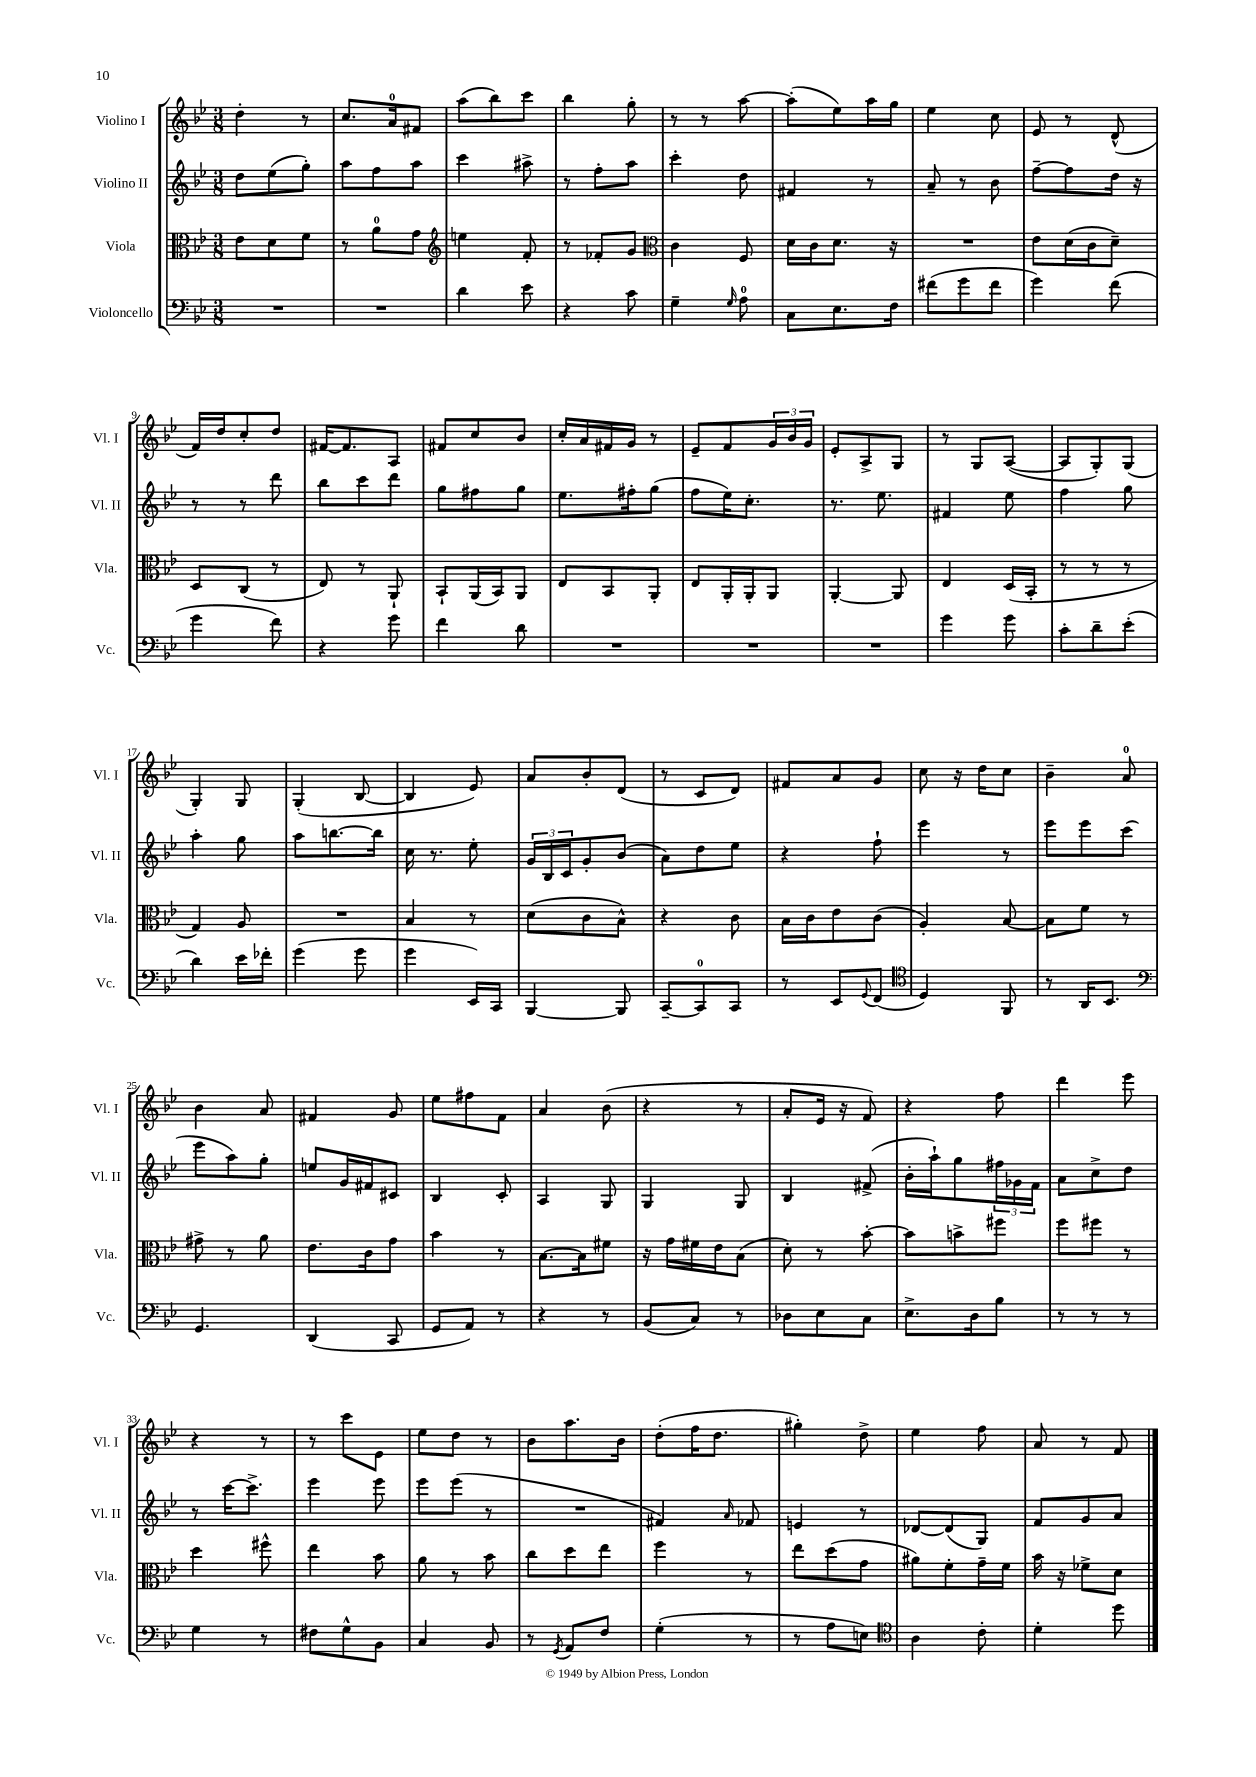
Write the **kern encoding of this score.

**kern	**kern	**kern	**kern
*part4	*part3	*part2	*part1
*staff4	*staff3	*staff2	*staff1
*I"Violoncello	*I"Viola	*I"Violino II	*I"Violino I
*I'Vc.	*I'Vla.	*I'Vl. II	*I'Vl. I
*clefF4	*clefC3	*clefG2	*clefG2
*k[b-e-]	*k[b-e-]	*k[b-e-]	*k[b-e-]
*M3/8	*M3/8	*M3/8	*M3/8
=1	=1	=1	=1
4.r	8e-\L	8dd\L	4dd'\
.	8d\	(8ee-\	.
.	8f\J	8gg'\J)	8r
=2	=2	=2	=2
4.r	8r	8aa\L	8.cc/L
.	8a\L	8ff\	.
.	.	.	16a/k
.	8g\J	8aa\J	8f#X/J
=3	=3	=3	=3
*	*clefG2	*	*
4d\	4een\	4ccc\	(8aa\L
.	.	.	8bb-\)
8e-\	8f'/	8aa#X^\	8ccc\J
=4	=4	=4	=4
4r	8r	8r	4bb-\
.	8f-X'/L	8ff'\L	.
8c\	8g/J	8aa\J	8gg'\
=5	=5	=5	=5
*	*clefC3	*	*
4G~\	4c\	4ccc'\	8r
.	.	.	8r
16qqG/	.	.	.
8A\	8F/	8dd\	[8aa\
=6	=6	=6	=6
8C\L	16d\LL	4f#X/	(8aa'\L]
.	16c\J	.	.
8.E-\	8.d\J	.	8ee-\)
.	.	8r	16aa\L
16F\Jk	16r	.	16gg\JJ
=7	=7	=7	=7
(8f#X\L	4.r	8a~/	4ee-\
8g\	.	8r	.
8f#\J	.	8b-\	8cc\
=8	=8	=8	=8
4g\)	8e-\L	[8ff~\L	8e-/
.	(16d\L	8ff\]	8r
.	16c\J	.	.
(8f\	8d~\J)	16dd\Jk	(8d^^/
.	.	16r	.
!!LO:LB:g=z
=9	=9	=9	=9
4g\	8D/L	8r	16f/LL)
.	.	.	16dd/J
.	(8C/J	8r	8cc'/
8f\)	8r	8ddd\	8dd/J
=10	=10	=10	=10
4r	8E-/)	8bb-\L	[16f#X/KL
.	.	.	8.f#/]
.	8r	8ccc\	.
8g\	8AA`/	8ddd\J	8A/J
=11	=11	=11	=11
4f\	8BB-`/L	8gg\L	8f#X/L
.	(16AA/L	8ff#X\	8cc/
.	16BB-/J)	.	.
8d\	8AA/J	8gg\J	8b-/J
=12	=12	=12	=12
4.r	8E-/L	8.ee-\L	16cc'/LL
.	.	.	16a/
.	8BB-/	.	16f#X/
.	.	16ff#X'\k	16g/JJ
.	8AA'/J	(8gg\J	8r
=13	=13	=13	=13
4.r	8E-/L	8ff\L	8e-~/L
.	16AA'/L	16ee-\K)	8f/
.	16AA'/J	8.cc'\J	.
.	8AA/J	.	24g/L
.	.	.	24b-/
.	.	.	24g/JJ
=14	=14	=14	=14
4.r	[4AA'/	8.r	8e-'/L
.	.	.	8A^/
.	.	8.ee-\	.
.	8AA/]	.	8G/J
=15	=15	=15	=15
4g\	4E-/	4f#X/	8r
.	.	.	8G/L
8g\	(16D/LL	8ee-\	([8A/J
.	16BB-'/JJ	.	.
=16	=16	=16	=16
8c'\L	8r	4ff\	8A/L]
8d~\	8r	.	8G'/)
(8e-'\J	8r	8gg\	(8G/J
!!LO:LB:g=z
=17	=17	=17	=17
4d\)	4G/)	4aa'\	4G'/)
16e-\LL	8A/	8gg\	8G/
16f-X'\JJ	.	.	.
=18	=18	=18	=18
(4g\	4.r	8aa\L	(4G'/
.	.	[8.bbn\	.
8g\	.	.	[8B-/
.	.	16bb\Jk]	.
=19	=19	=19	=19
4g\	4B-/	16cc\	4B-/]
.	.	8.r	.
16EE-/LL)	8r	8ee-'\	8e-/)
16CC/JJ	.	.	.
=20	=20	=20	=20
[4BBB-/	(8d\L	24g/LL	8a/L
.	.	24B-/	.
.	.	24c/J	.
.	8c\	8g'/	8b-'/
8BBB-/]	8B-^^\J)	(8b-/J	(8d/J
=21	=21	=21	=21
[8CC~/L	4r	8a\L)	8r
8CC/]	.	8dd\	8c/L
8CC/J	8c\	8ee-\J	8d/J)
=22	=22	=22	=22
8r	16B-\LL	4r	8f#X/L
.	16c\J	.	.
8EE-/L	8e-\	.	8a/
8qqGG/	.	.	.
(8FF/J	(8c\J	8ff`\	8g/J
=23	=23	=23	=23
*clefC4	*	*	*
4D/)	4A'/)	4eee-\	8cc\
.	.	.	16r
.	.	.	16dd\KL
8FF/	[8B-/	8r	8cc\J
=24	=24	=24	=24
8r	8B-\L]	8eee-\L	4b-~\
16AA/KL	8f\J	8eee-\	.
8.BB-/J	.	.	.
.	8r	(8ccc\J	8a/
!!LO:LB:g=z
=25	=25	=25	=25
*clefF4	*	*	*
4.GG/	8g#X^\	8eee-\L	4b-\
.	8r	8aa\)	.
.	8a\	8gg'\J	8a/
=26	=26	=26	=26
(4DD/	8.e-\L	8een/L	4f#X/
.	.	16g/L	.
.	16c\k	16f#X/J	.
8CC/	8g\J	8c#X/J	8g/
=27	=27	=27	=27
8GG/L	4b-\	4B-/	8ee-\L
8AA/J)	.	.	8ff#X\
8r	8r	8c'/	8f\J
=28	=28	=28	=28
4r	[8.B-\L	4A/	4a/
.	16B-\k]	.	.
8r	8f#X\J	8G/	(8b-\
=29	=29	=29	=29
(8BB-/L	16r	4G/	4r
.	16g\LL	.	.
8C/J)	16f#X\	.	.
.	16e-\J	.	.
8r	(8B-\J	8G/	8r
=30	=30	=30	=30
8D-X\L	8d'\)	4B-/	8a'/L
8E-\	8r	.	16e-/Jk
.	.	.	16r
8C\J	[8b-'\	(8f#X^/	8f/)
=31	=31	=31	=31
8.E-^\L	8b-\L]	16b-'\LL	4r
.	.	16aa`\J)	.
.	8bn^\	8gg\	.
16D\k	.	.	.
8B-\J	8ff#X\J	24ff#X\L	8ff\
.	.	24g-X\	.
.	.	24f\JJ	.
=32	=32	=32	=32
8r	8ff\L	8a\L	4ddd\
8r	8ff#X\J	8cc^\	.
8r	8r	8dd\J	8eee-\
!!LO:LB:g=z
=33	=33	=33	=33
4G\	4dd\	8r	4r
.	.	[16ccc\KL	.
.	.	8.ccc^\J]	.
8r	8ff#X^^\	.	8r
=34	=34	=34	=34
8F#X\L	4ee-\	4eee-\	8r
8G^^\	.	.	8ccc\L
8BB-\J	8b-\	8eee-\	8e-\J
=35	=35	=35	=35
4C/	8a\	8eee-\L	8ee-\L
.	8r	(8eee-\J	8dd\J
8BB-/	8b-\	8r	8r
=36	=36	=36	=36
8r	8cc\L	4.r	8b-\L
8qGG/	.	.	.
8AA/L	8dd\	.	8.aa\
8F/J	8ee-\J	.	.
.	.	.	16b-\Jk
=37	=37	=37	=37
(4G'\	4ff\	4f#X/)	(8dd'\L
.	.	.	16ff\K
.	.	.	8.dd\J
.	.	16qqa/	.
8r	8r	8f-X/	.
=38	=38	=38	=38
8r	8ee-\L	4en/	4gg#X'\)
8A\L	(8dd\	.	.
8En\J)	8g\J	8r	8dd^\
=39	=39	=39	=39
*clefC4	*	*	*
4A\	8a#X\L)	[8d-X/L	4ee-\
.	8f'\	(8d-/]	.
8c'\	16g~\L	8G/J)	8ff\
.	16f\JJ	.	.
=40	=40	=40	=40
4d'\	16b-\	8f/L	8a/
.	16r	.	.
.	8f-X^\L	8g/	8r
8dd\	8d\J	8a/J	8f/
==	==	==	==
*-	*-	*-	*-
